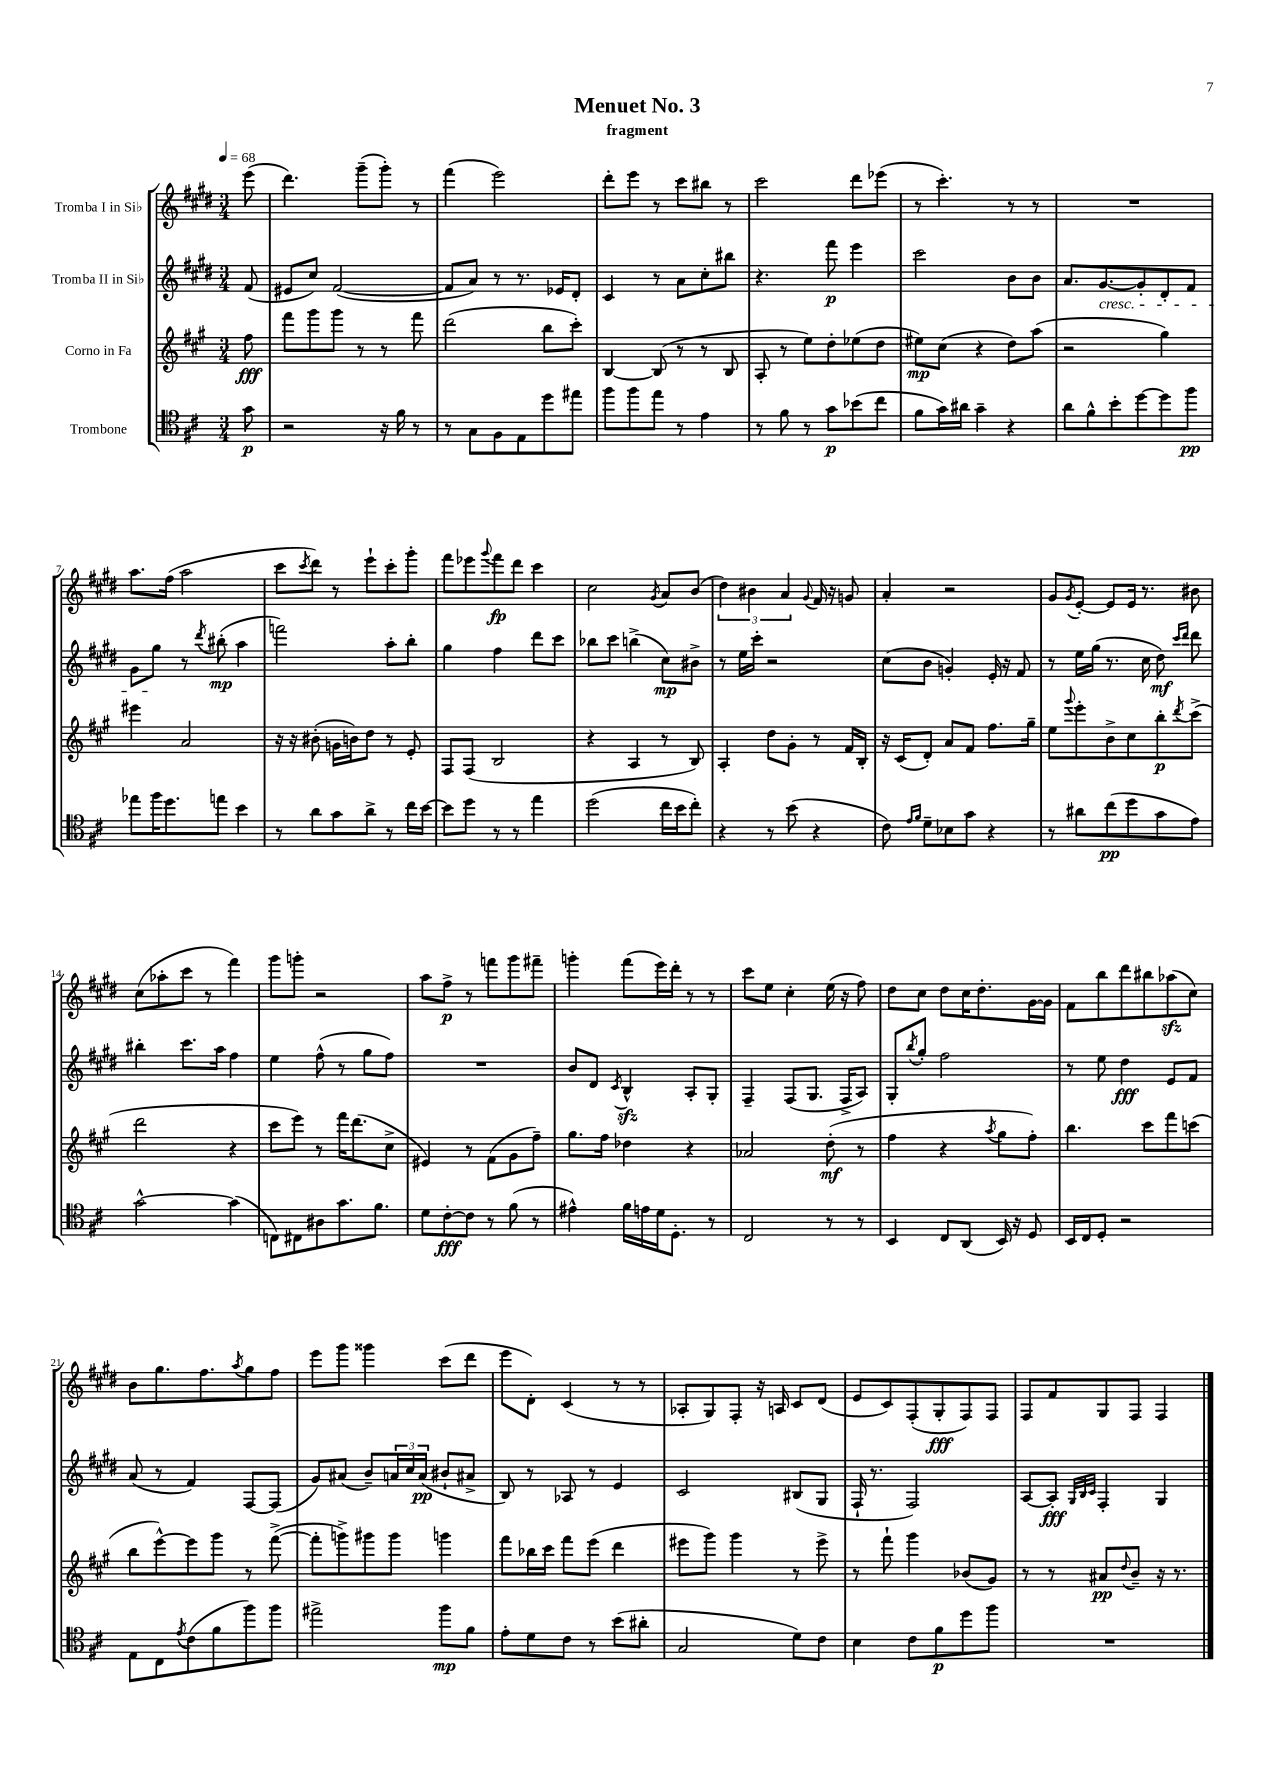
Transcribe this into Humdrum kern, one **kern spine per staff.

**kern	**kern	**kern	**kern
*staff4	*staff3	*staff2	*staff1
*clefC4	*clefG2	*clefG2	*clefG2
*k[f#c#]	*k[f#c#g#]	*k[f#c#g#d#]	*k[f#c#g#d#]
*M3/4	*M3/4	*M3/4	*M3/4
*MM68	*MM68	*MM68	*MM68
8g	8ff#	(8f#	(8eee
=	=	=	=
2r	8fff#	8e#	4.ddd#)
.	8ggg#	8cc#)	.
.	8ggg#	([2f#	.
.	8r	.	(8ggg#~
16r	8r	.	8ggg#')
16f#	.	.	.
8r	8fff#	.	8r
=	=	=	=
8r	(2ddd	8f#]	(4fff#
8G	.	8a)	.
8F#	.	8r	2eee)
8E	.	8.r	.
8dd	8bb	.	.
.	.	16e-	.
8ee#	8ccc#')	8d#'	.
=	=	=	=
8ff#	[4B	4c#	8ddd#'
8ff#	.	.	8eee
8ee	(8B]	8r	8r
8r	8r	8a	8ccc#
4e	8r	8cc#'	8bb#
.	8B	8bb#	8r
=	=	=	=
8r	8A'	4.r	2ccc#
8f#	8r	.	.
8r	8ee)	.	.
8g	8dd'	8fff#	.
(8b-	(8ee-	4eee	8ddd#
8cc#	8dd	.	(8eee-
=	=	=	=
8f#	8ee#)	2ccc#	8r
16g)	(8cc#	.	4.ccc#')
16a#	.	.	.
4g~	4r	.	.
4r	8dd)	8b	8r
.	(8aa	8b	8r
=	=	=	=
8a	2r	8.a	2.r
8f#^^	.	.	.
.	.	[8.g#	.
8b'	.	.	.
[8dd	.	8g#']	.
8dd]	4gg#)	8d#'	.
8ff#	.	8f#	.
=	=	=	=
8ee-	4eee#	8g#	8.aa
16ff#	.	8gg#	.
8.dd	.	.	(16ff#
.	2a	8r	2aa
.	.	8qddd#	.
8ee	.	(8bb#'	.
4b	.	4aa	.
=	=	=	=
8r	16r	2fff)	8ccc#
.	16r	.	.
.	.	.	8qccc#
8a	(8b#'	.	8ddd#)
8g	16g	.	8r
.	16b)	.	.
8a^	8dd	.	8eee`
8r	8r	8aa'	8ccc#'
16cc#	8e'	8bb'	8ggg#'
[16b	.	.	.
=	=	=	=
8b]	8F#	4gg#	8fff#
8dd	(8F#	.	8eee-
.	.	.	8qqggg#
8r	2B	4ff#	8fff#
8r	.	.	8ddd#
4ee	.	8ddd#	4ccc#
.	.	8ccc#	.
=	=	=	=
(2dd	4r	8bb-	2cc#
.	.	8ccc#	.
.	4A	(4bb^	.
.	.	.	8qg#
16cc#	8r	8cc#)	8a
16b	.	.	.
8cc#')	8B)	8b#^	(8b
=	=	=	=
4r	4A'	8r	6dd#)
.	.	16ee	.
.	.	.	6b#
.	.	16ccc#'	.
8r	8dd	2r	.
.	.	.	6a
(8b	8g#'	.	.
.	.	.	8qqg#
4r	8r	.	16f#
.	.	.	16r
.	16f#	.	8g
.	16B'	.	.
=	=	=	=
8c#)	16r	(8cc#	4a'
.	(16c#	.	.
16qqe	.	.	.
16qqf#	.	.	.
8d~	8d')	8b	.
8B-	8a	4g')	2r
8g	8f#	.	.
4r	8.ff#	16e'	.
.	.	16r	.
.	.	8f#	.
.	16gg#~	.	.
=	=	=	=
8r	8ee	8r	8g#
.	8qqggg#	.	8qg#
8a#	8eee'	16ee	[8e'
.	.	(16gg#	.
(8cc#	8b^	8.r	8e]
8dd	8cc#	.	16e
.	.	16cc#	8.r
8g	8bb'	8dd#)	.
.	.	16qqccc#	.
.	8qddd	16qqddd#	.
8e)	(8ccc#^	8ddd#	8b#
=	=	=	=
[2g^^	2ddd	4bb#'	(8cc#
.	.	.	8aa-'
.	.	8.ccc#	8ccc#
.	.	.	8r
.	.	16aa	.
(4g]	4r	4ff#	4fff#)
=	=	=	=
8C)	8ccc#	4ee	8ggg#
8C#	8eee)	.	8ggg'
8A#	8r	(8ff#^^	2r
8.g	16fff#	8r	.
.	(8.ddd	.	.
.	.	8gg#	.
8.f#	.	.	.
.	8cc#^	8ff#)	.
=	=	=	=
8d	4e#)	2.r	8aa
[8c#'	.	.	8ff#^
8c#]	8r	.	8r
8r	(8f#	.	8fff
(8f#	8g#	.	8ggg#
8r	8ff#~)	.	8fff#~
=	=	=	=
4e#^^)	8.gg#	8b	4ggg'
.	.	8d#	.
.	16ff#	.	.
.	.	8qc#	.
16f#	4dd-	4B^^	(8fff#
16e	.	.	.
16d	.	.	16eee)
8.D'	.	.	16ddd#'
.	4r	8A'	8r
8r	.	8G#'	8r
=	=	=	=
2C#	2a-	4F#~	8ccc#
.	.	.	8ee
.	.	(8F#	4cc#'
.	.	8.G#	.
8r	(8dd'	.	(16ee
.	.	16F#^	16r
8r	8r	8A)	8ff#)
=	=	=	=
4BB	4ff#	8G#'	8dd#
.	.	8qbb	.
.	.	8gg#'	8cc#
8C#	4r	2ff#	8dd#
(8AA	.	.	16cc#
.	.	.	8.dd#'
.	8qaa	.	.
16BB)	8gg#	.	.
16r	.	.	.
8D	8ff#')	.	[16g#
.	.	.	16g#]
=	=	=	=
16BB	4.bb	8r	8f#
16C#	.	.	.
8D'	.	8ee	8bb
2r	.	4dd#	8ddd#
.	8ccc#	.	8bb#
.	8fff#	8e	(8aa-
.	(8ccc	8f#	8cc#)
=	=	=	=
8E	8bb	(8a	8b
8C#	[8eee^^)	8r	8.gg#
8qe	.	.	.
(8c#	8eee]	4f#)	.
.	.	.	8.ff#
8f#	8ggg#	.	.
.	.	.	8qaa
8ff#)	8r	[8F#	8gg#
8ff#	([8fff#^	(8F#]	8ff#
=	=	=	=
2ee#^	8fff#']	8g#)	8eee
.	8ggg^)	(8a#	8ggg#
.	8ggg#	8b~)	4ggg##
.	8ggg#	24a	.
.	.	24cc#	.
.	.	(24a	.
8ff#	4ggg	8b#`	(8ccc#
8f#	.	8a#^	8ddd#
=	=	=	=
8e'	8fff#	8B)	8eee
8d	16bb-	8r	8d#')
.	16ccc#	.	.
8c#	8fff#	8A-	(4c#
8r	(8eee	8r	.
(8b	4ddd	4e	8r
8a#'	.	.	8r
=	=	=	=
2G	8eee#	2c#	8A-'
.	8ggg#)	.	8G#)
.	4ggg#	.	8F#'
.	.	.	16r
.	.	.	16A
8d)	8r	(8B#	8c#
8c#	8eee#^	8G#	(8d#
=	=	=	=
4B	8r	16F#`	8e
.	.	8.r	.
.	8fff#`	.	8c#)
8c#	4ggg#	2F#)	(8F#'
8f#	.	.	8G#'
8dd	(8b-	.	8F#)
8ff#	8g#)	.	8F#
=	=	=	=
2.r	8r	[8A	8F#
.	8r	8A']	8f#
.	.	32qqG#	.
.	.	32qqB	.
.	.	32qqc#	.
.	8a#	4F#'	8G#
.	8qqdd	.	.
.	8b~	.	8F#
.	16r	4G#	4F#
.	8.r	.	.
==	==	==	==
*-	*-	*-	*-
